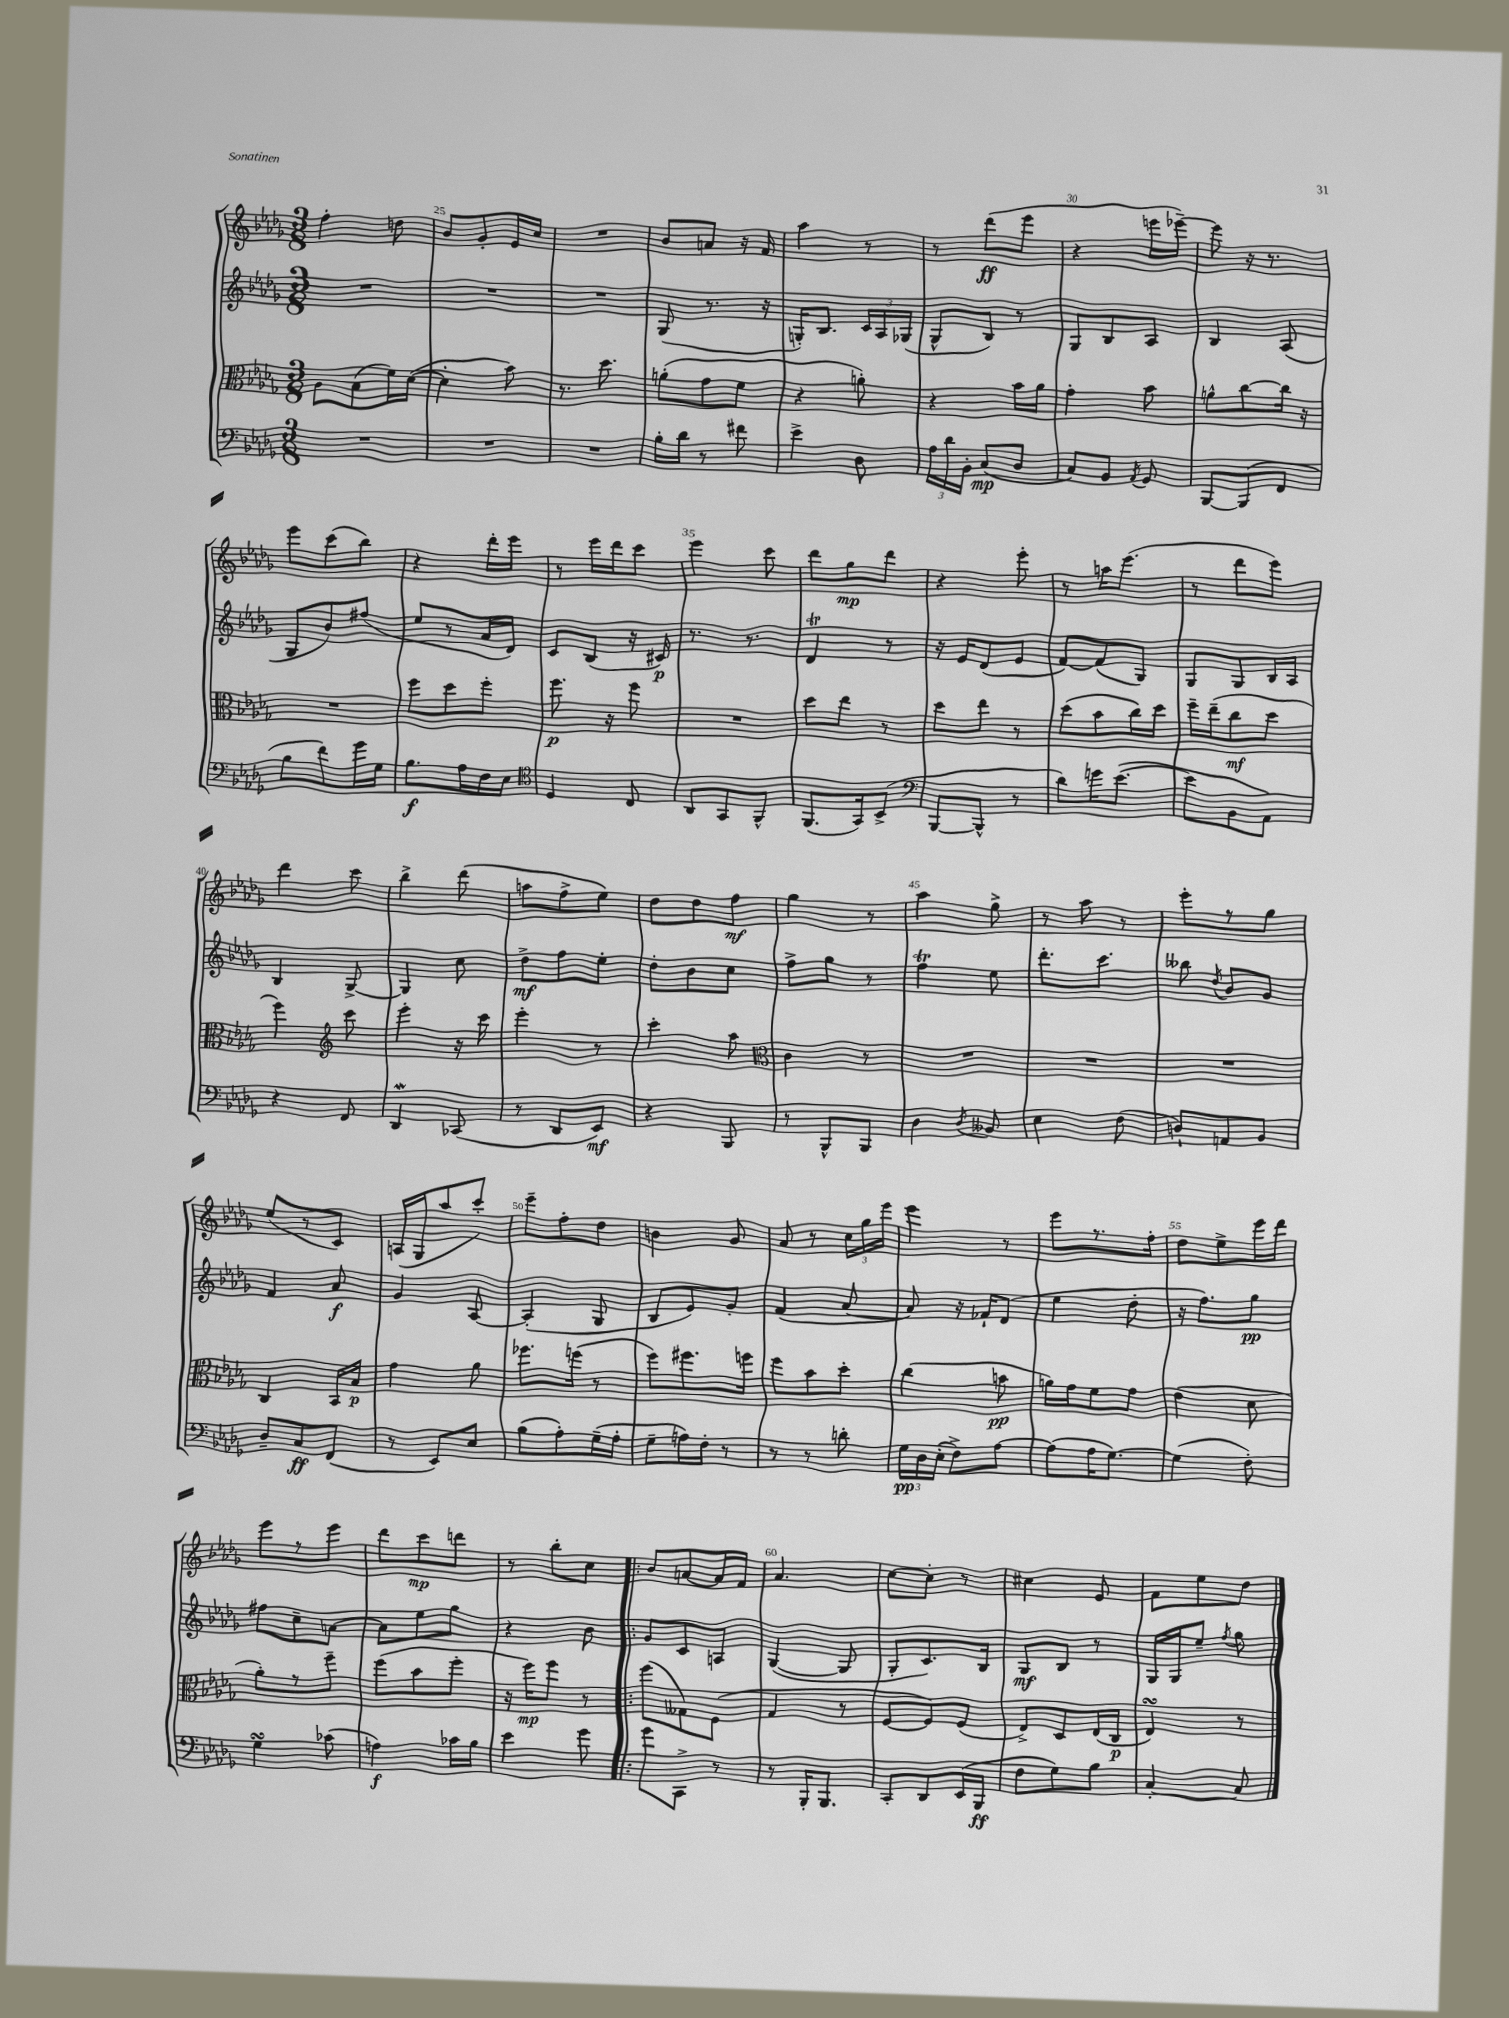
<<
\new StaffGroup <<
\new Staff = "s0" {
    \clef treble \key des \major \numericTimeSignature \time 3/8
    \autoBeamOff f''4-. d''8 |
    bes'8[ ges'8-. ees'16 c''16] |
    R4. |
    bes'8[ a'8] r16 f'16 |
    aes''4 r8 |
    r8 des'''8[\ff( ees'''8] |
    r4 e'''16[ ees'''16]~--) |
    ees'''8 r16 r8. |
    ees'''8[ c'''8( bes''8]) |
    r4 des'''16[-. ees'''16] |
    r8 ees'''16[ des'''16 c'''8] |
    ees'''4 c'''8 |
    des'''8[ ges''8\mp des'''8] |
    r4 ees'''8-. |
    r8 a''16[ ees'''8.]( |
    r8 des'''8[ ees'''8]) |
    des'''4 c'''8 |
    bes''4-> des'''8( |
    a''8[ f''8-> ees''8]) |
    des''8[ des''8 f''8]\mf |
    ges''4 r8 |
    aes''4 ges''8-> |
    r8 aes''8 r8 |
    ees'''8[-. r8 ges''8] |
    ees''8[( r8 c'8]) |
    a16[( ges16 aes''8 c'''8]-.) |
    ees'''8[-- f''8-. des''8] |
    b'4 ges'8 |
    aes'8 r8 \tuplet 3/2 { c''16[ ges''16 ees'''16] } |
    ees'''4 r8 |
    ees'''8[ r8. f''16]-. |
    des''8[ ees''8-> ees'''16 des'''16] |
    ees'''8[ r8 ees'''8] |
    des'''8[ c'''8\mp d'''8] |
    r8 bes''8[-. c''8] |
    \bar ".|:" bes'8[ a'8~ a'16 f'16] |
    aes'4. |
    c''8[~ c''8]-. r8 |
    cis''4 ees'8 |
    f'8[ ees''8 des''8] \bar "|." |
}
\new Staff = "s1" {
    \clef treble \key des \major \numericTimeSignature \time 3/8
    \autoBeamOff R4. |
    R4. |
    R4. |
    ges8( r8. r16 |
    g16[-.) bes8.] \tuplet 3/2 { c'16[ aes16 ges16]( } |
    ges8[-^ bes8]) r8 |
    ges8[ bes8 aes8] |
    bes4 aes8( |
    ges8[ bes'8) fis''8]( |
    ees''8[ r8 aes'16 des'16]) |
    c'8[ bes8]( r16 cis'16\p) |
    r8. r8. |
    des'4\trill r8 |
    r16 ees'16[ des'8( ees'8] |
    f'8[~) f'8( ges8]) |
    ges8[ ges8 bes16 aes16] |
    bes4 ges8~-> |
    ges4 c''8 |
    des''8[->\mf f''8 ees''8]-. |
    des''8[-. bes'8 c''8] |
    f''8[-> ges''8] r8 |
    f''4\trill ees''8 |
    des'''8.[-. c'''8.] |
    beses''8 \acciaccatura { des''8 } bes'8[ ges'8] |
    f'4 aes'8\f |
    ges'4 aes8~ |
    aes4-.( ges8 |
    bes8[ ees'8) ges'8]-. |
    f'4( aes'8~ |
    aes'8) r16 fes'16[-! des'8]( |
    ees''4 des''8-. |
    r16 f''8.[) ges''8]\pp |
    fis''8[ c''8-- a'8]~ |
    a'8[ ees''8 ges''8] |
    r4 bes'8 |
    \bar ".|:" ges'8[ c'8 a8] |
    ges4~( ges8 |
    ges8[-. c'8.) bes16] |
    ges8[\mf bes8] r8 |
    ges16[ ges16 ees''8]-- \acciaccatura { f''8 } ges''8 \bar "|." |
}
\new Staff = "s2" {
    \clef alto \key des \major \numericTimeSignature \time 3/8
    \autoBeamOff aes8[ bes8( f'16) des'16]~( |
    des'4-. bes'8) |
    r8. des''8. |
    a'8[-.( ges'8 f'8] |
    r4 a'8-.) |
    r4 bes'16[ aes'16] |
    ges'4-. bes'8 |
    a'8[-^ c''8~ c''16] r16 |
    R4. |
    f''8[ des''8 f''8]-. |
    f''8.\p r16 f''8 |
    R4. |
    des''8[ ees''8] r8 |
    des''8[ ees''8] r8 |
    des''8[( bes'8 c''16) des''16] |
    f''16[-- ees''16--( c''8\mf des''8] |
    f''4) \clef treble c'''8 |
    ees'''4-. r16 c'''16 |
    ees'''4-. r8 |
    c'''4-. aes''8 |
    \clef alto c'4 r8 |
    R4. |
    R4. |
    R4. |
    c4 bes,16[ bes16]\p |
    ges'4 aes'8 |
    fes''8.[ f''16]( r8 |
    f''8[) fis''8. f''16] |
    f''8[ bes'8 des''8]-. |
    c''4( b'8\pp |
    a'16[) ges'16 f'8 ges'8] |
    ees'4( des'8 |
    aes'8[-.) r8 f''8]-- |
    f''8[( bes'8 f''8]-. |
    r16 f''16[\mp) f''8] r8 |
    \bar ".|:" f''8[( geses8) f8]( |
    ges4 r8 |
    f8[~ f8) f8]( |
    ees8[->) des8 ees16( c16]\p |
    ees4\turn) r8 \bar "|." |
}
\new Staff = "s3" {
    \clef bass \key des \major \numericTimeSignature \time 3/8
    \autoBeamOff R4. |
    R4. |
    R4. |
    bes16[-. des'16] r8 fis'8 |
    ees'4-> des8 |
    \tuplet 3/2 { aes16[ des'16 bes,16]-. } c8[\mp( des8] |
    c8[) bes,8] \acciaccatura { aes,8 } ges,8 |
    bes,,8[~ bes,,8( f,8] |
    bes8[ f'8) ges'16 ges16] |
    bes8.[\f aes16 f16 ees16] |
    \clef tenor des4 c8 |
    aes,8[ ges,8 f,8]-^ |
    f,8.[( ges,16) bes,8]->( |
    \clef bass bes,,8[~ bes,,8]-^ r8 |
    des'8[) g'16 ees'8.]~( |
    ees'8[ bes,8 aes,8]) |
    r4 f,8 |
    des,4\mordent ces,8( |
    r8 des,8[ ees,8]\mf) |
    r4 bes,,8 |
    r8 bes,,8[-^ bes,,8] |
    des4 \acciaccatura { des8 } beses,8 |
    ees4 f8( |
    d8[-!) a,8 bes,8] |
    des8[-- c8\ff f,8]( |
    r8 ees,8[) ees8] |
    bes8[( aes8-.) ges16--( aes16]-. |
    ges8[-- a16) f16]-. r8 |
    r8 r8 d'8-. |
    \tuplet 3/2 { ges16[\pp des16 ees16]-.( } f8[->) aes8]~ |
    aes8[( aes16 ges8.]~) |
    ges4( f8-.) |
    ges4\turn ces'8( |
    a4\f) ces'16[ bes16] |
    ees'4 ges'8 |
    \bar ".|:" ges'8[ c,8]-> r8 |
    r8 bes,,16[-. bes,,8.] |
    c,8[-. des,8 ees,16( bes,,16]\ff |
    f8[ ges8) bes8] |
    c4~-. c8 \bar "|." |
}
>>
>>
\layout { \context { \Score currentBarNumber = #24 \override BarNumber.break-visibility = ##(#f #t #t) barNumberVisibility = #(every-nth-bar-number-visible 5) } }
